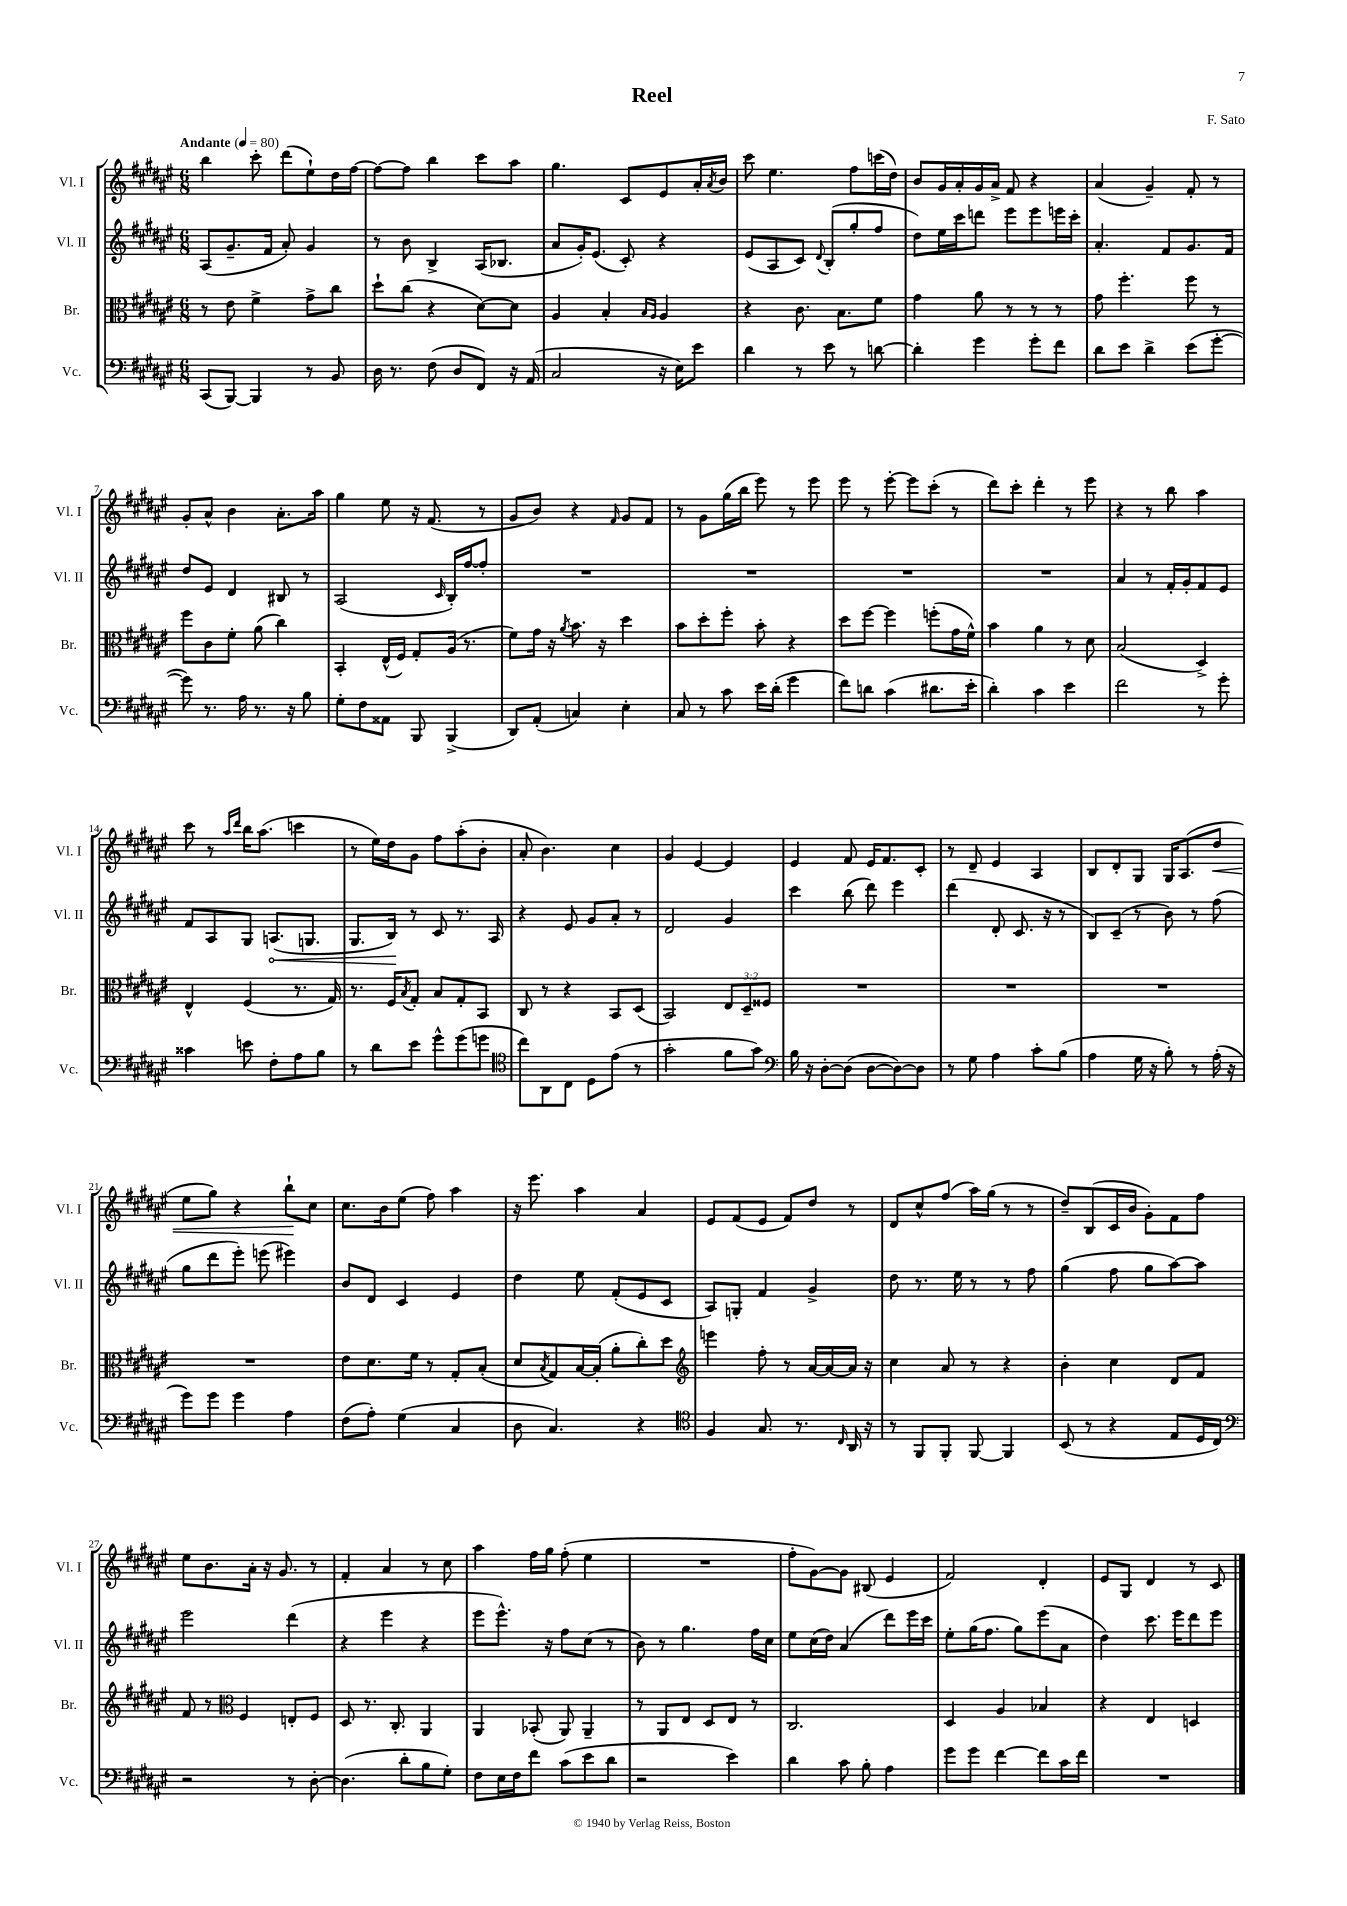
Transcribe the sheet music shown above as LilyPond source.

\header { title = "Reel" composer = "F. Sato" }
<<
\new StaffGroup <<
\new Staff = "s0" \with { instrumentName = "Vl. I" shortInstrumentName = "Vl. I" } {
    \clef treble \key fis \major \numericTimeSignature \time 6/8 \tempo "Andante" 4 = 80
    b''4 cis'''8-. dis'''8( eis''8-!) dis''16 fis''16~ |
    fis''8~ fis''8 b''4 cis'''8 ais''8 |
    gis''4. cis'8 eis'8 ais'16-. \acciaccatura { ais'8 } b'16 |
    cis'''8 eis''4. fis''8 c'''16( dis''16) |
    b'8 gis'16 ais'16-. gis'16 ais'16-> fis'8 r4 |
    ais'4( gis'4--) fis'8-. r8 |
    gis'8-. ais'8-^ b'4 ais'8.-. ais''16 |
    gis''4 eis''8 r16 fis'8.( r8 |
    gis'8 b'8) r4 \grace { fis'16 } gis'8 fis'8 |
    r8 gis'8 gis''16( b''16 eis'''8) r8 eis'''8 |
    eis'''8 r8 eis'''8~-. eis'''8 cis'''8-.( r8 |
    dis'''8) cis'''8-. dis'''4-. r8 eis'''8 |
    r4 r8 b''8 ais''4 |
    cis'''8 r8 \grace { ais''16 dis'''16 } b''16 ais''8.( c'''4 |
    r8 eis''16) dis''16 gis'8 fis''8 ais''8-.( b'8-. |
    ais'8-. b'4.) cis''4 |
    gis'4 eis'4~ eis'4 |
    eis'4 fis'8 eis'16 fis'8. cis'8-. |
    r8 dis'8-- eis'4 ais4 |
    b8 dis'8-. gis8 gis16 ais8.( dis''8\< |
    eis''8 gis''8) r4 b''8-!\! cis''8 |
    cis''8. b'16 eis''8( fis''8) ais''4 |
    r16 eis'''8. ais''4 ais'4 |
    eis'8 fis'8( eis'8 fis'8) dis''8 r8 |
    dis'8 cis''8-^ fis''8( ais''16) gis''16( r8 r8 |
    dis''8--) b8( cis'16 b'16 gis'8-.) fis'8 fis''8 |
    eis''8 b'8. ais'16-. r16 gis'8. r8 |
    fis'4-. ais'4 r8 cis''8 |
    ais''4 fis''16 gis''16 fis''8-.( eis''4 |
    R2. |
    fis''8-. gis'8~) gis'8 bis8( eis'4 |
    fis'2) dis'4-. |
    eis'8 gis8 dis'4 r8 cis'8 \bar "|." |
}
\new Staff = "s1" \with { instrumentName = "Vl. II" shortInstrumentName = "Vl. II" } {
    \clef treble \key fis \major \numericTimeSignature \time 6/8
    ais8( gis'8.-- fis'16 ais'8-.) gis'4 |
    r8 b'8 b4-> ais16( bes8. |
    ais'8 gis'16-.) eis'8.( cis'8-.) r4 |
    eis'8( ais8 cis'8) \appoggiatura { dis'8 } b8-.( gis''8-. fis''8 |
    dis''8) eis''16 cis'''16 d'''8 eis'''8 eis'''8 e'''16 cis'''16-. |
    ais'4.-. fis'8 gis'8. fis'16 |
    dis''8 eis'8 dis'4 bis8 r8 |
    ais2( \grace { cis'16 } b16-.) fis''16~ fis''8-. |
    R2. |
    R2. |
    R2. |
    R2. |
    ais'4 r8 fis'16-. gis'16-. fis'8 eis'8 |
    fis'8 ais8 gis8 \once \override Hairpin.circled-tip = ##t a8.\<( g8. |
    gis8. b16\!) r8 cis'8 r8. ais16 |
    r4 eis'8 gis'8 ais'8-. r8 |
    dis'2 gis'4 |
    cis'''4 b''8( dis'''8) eis'''4 |
    dis'''4( dis'8-. cis'8. r16 r8 |
    b8) cis'8--( r8 b'8) r8 fis''8( |
    gis''8 dis'''8 eis'''8-.) e'''8( eis'''4) |
    b'8 dis'8 cis'4 eis'4 |
    dis''4 eis''8 fis'8-.( eis'8 cis'8 |
    ais8) g8-. fis'4 gis'4-> |
    dis''8 r8. eis''16 r8 r8 fis''8 |
    gis''4( fis''8 gis''8 ais''8~) ais''8 |
    eis'''2 dis'''4( |
    r4 eis'''4 r4 |
    eis'''8 eis'''8.-^) r16 fis''8 cis''8( r8 |
    b'8) r8 gis''4. fis''16 cis''16 |
    eis''8 cis''16( dis''16) ais'4( dis'''8) eis'''16 cis'''16 |
    eis''8-. gis''16( fis''8. gis''8) eis'''8( ais'8 |
    dis''4) cis'''8. eis'''16 dis'''8 eis'''8 \bar "|." |
}
\new Staff = "s2" \with { instrumentName = "Br." shortInstrumentName = "Br." } {
    \clef alto \key fis \major \numericTimeSignature \time 6/8 \override Staff.TupletNumber.text = #tuplet-number::calc-fraction-text
    r8 eis'8 fis'4-> gis'8-> cis''8 |
    dis''8-! cis''8( r4 dis'8~) dis'8 |
    ais4 b4-. \grace { b16 ais16 } ais4 |
    r4 cis'8. b8. fis'8 |
    gis'4 ais'8 r8 r8 r8 |
    gis'8 fis''4.-. fis''8 r8 |
    fis''8 cis'8 fis'8-. ais'8( cis''4) |
    b,4-. eis16-^( fis16) gis8-. ais16( r8. |
    fis'8) gis'16 r16 \acciaccatura { ais'8 } b'8. r16 dis''4 |
    b'8 dis''8-. fis''8-. b'8-. r4 |
    dis''8 fis''8~ fis''4 f''8-.( gis'16 fis'16-^) |
    b'4 ais'4 r8 dis'8 |
    b2( dis4->) |
    eis4-^ fis4( r8. gis16) |
    r8. fis16 \acciaccatura { b8 } gis8-. b8 gis8-. b,8 |
    cis8 r8 r4 b,8 dis8( |
    b,2) \tuplet 3/2 { eis8 dis8-- fisis8 } |
    R2. |
    R2. |
    R2. |
    R2. |
    eis'8 dis'8. fis'16 r8 gis8-. b8-.( |
    dis'8 \acciaccatura { b8 } gis8) b16~ b16-.( ais'8-. cis''8-.) dis''8 |
    \clef treble e'''4 fis''8-. r8 ais'16~ ais'16~ ais'16 r16 |
    cis''4 ais'8 r8 r4 |
    b'4-. cis''4 dis'8 fis'8 |
    fis'8 r8 \clef alto fis4 e8-. fis8 |
    dis8 r8. cis8.-. ais,4 |
    ais,4 bes,8-.( ais,8) ais,4-- |
    r8 ais,8 eis8 dis8 eis8 r8 |
    cis2. |
    dis4 ais4 bes4 |
    r4 eis4 d4 \bar "|." |
}
\new Staff = "s3" \with { instrumentName = "Vc." shortInstrumentName = "Vc." } {
    \clef bass \key fis \major \numericTimeSignature \time 6/8
    cis,8( b,,8~) b,,4 r8 b,8 |
    dis16 r8. fis8( dis8 fis,8) r16 ais,16( |
    cis2 r16 eis16) eis'8 |
    dis'4 r8 eis'8 r8 d'8~ |
    d'4-. gis'4 gis'8-. fis'8 |
    dis'8 eis'8 dis'4-> eis'8( gis'8~-. |
    gis'8) r8. ais16 r8. r16 b8 |
    gis8-. fis8 aisis,8 b,,8 b,,4->( |
    dis,8) ais,8-.( c4) eis4-. |
    cis8 r8 cis'8 eis'16 dis'16-.( gis'4 |
    fis'8) d'8 cis'4( dis'8. eis'16-. |
    dis'4-.) cis'4 eis'4 |
    fis'2 r8 gis'8-. |
    cisis'4 e'8 fis8-. ais8 b8 |
    r8 dis'8 eis'8 gis'8-^ gis'8( g'8 |
    \clef tenor cis''8) ais,8 cis8 dis8 eis'8( r8 |
    gis'2-. fis'8 gis'8) |
    \clef bass b16 r16 dis8~-. dis8( dis8~ dis8~) dis8 |
    r8 gis8 ais4 cis'8-. b8( |
    ais4 gis16 r16 b8-.) r8 ais16-.( r16 |
    gis'8) gis'8 gis'4 ais4 |
    fis8( ais8-.) gis4( cis4 |
    dis8 cis4.) r4 |
    \clef tenor fis4 gis8. r8. \grace { cis16 } ais,16 r16 |
    r8 fis,8 fis,8-. fis,8~ fis,4 |
    b,8( r8 r4 eis8 dis16 cis16) |
    \clef bass r2 r8 dis8~-. |
    dis4.( dis'8-. b8 gis8-.) |
    fis8 eis16 fis16 fis'8 cis'8( eis'8 dis'8 |
    r2 eis'4) |
    dis'4 cis'8 b8-. ais4 |
    gis'8 gis'8 fis'4~ fis'8 cis'16 fis'16 |
    R2. \bar "|." |
}
>>
>>
